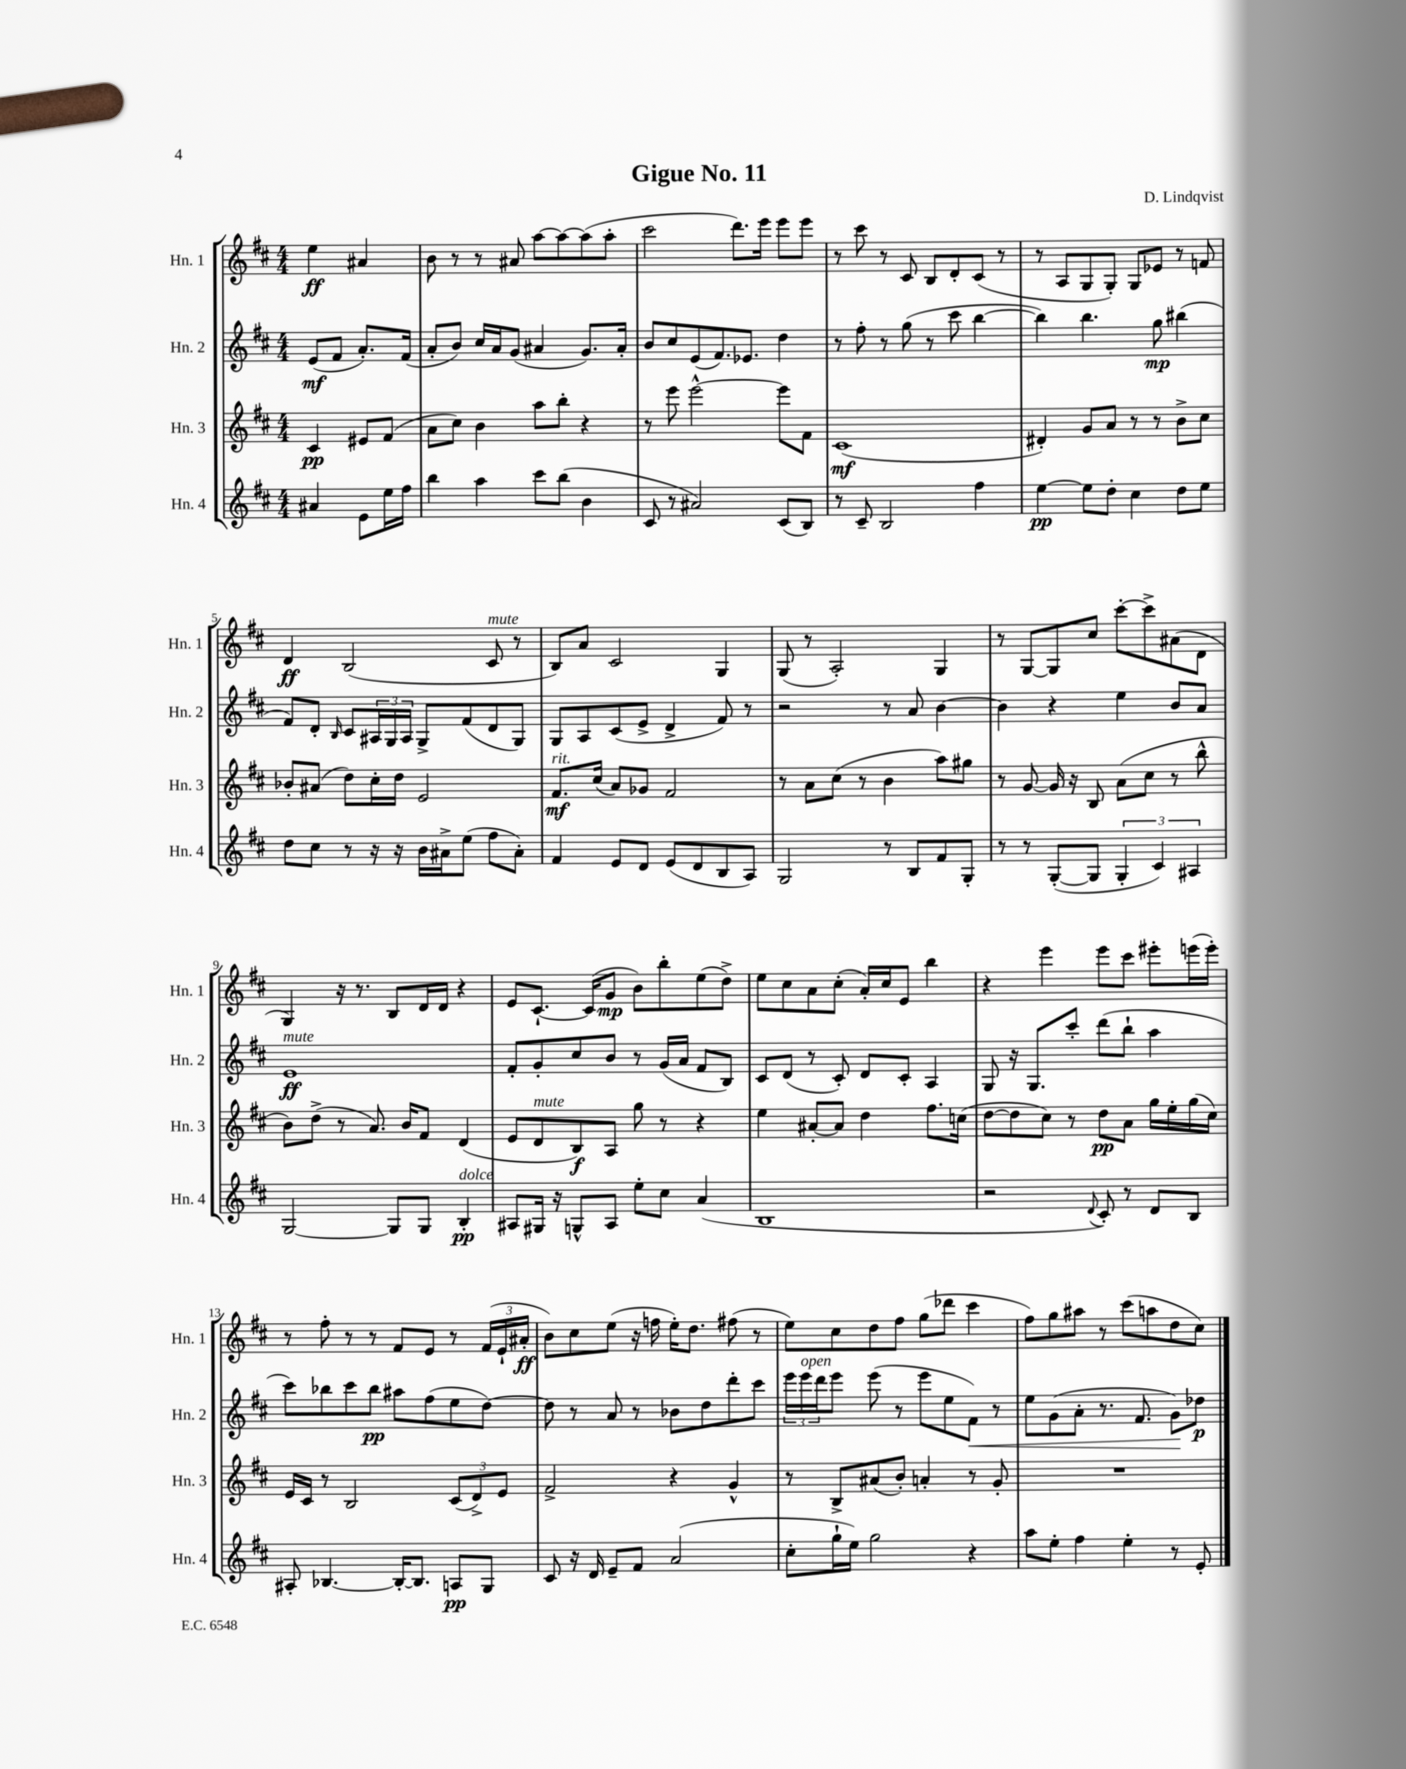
\header { title = "Gigue No. 11" composer = "D. Lindqvist" }
<<
\new StaffGroup <<
\new Staff = "s0" \with { instrumentName = "Hn. 1" shortInstrumentName = "Hn. 1" } {
    \clef treble \key d \major \numericTimeSignature \time 4/4 \partial 2
    e''4\ff ais'4 |
    b'8 r8 r8 ais'8 a''8~ a''8~ a''8( a''8-. |
    cis'''2 d'''8.) e'''16 e'''8 e'''8 |
    r8 cis'''8 r8 cis'8 b8 d'8-. cis'8( r8 |
    r8 a8 g8 g8-.) g8 ees'8 r8 f'8 |
    d'4\ff b2( cis'8^\markup { \italic "mute" } r8 |
    b8) a'8 cis'2 g4 |
    g8( r8 a2-.) g4 |
    r8 g8~ g8 cis''8 cis'''8~-. cis'''8-> ais'8( d'8 |
    g4) r16 r8. b8 d'16 d'16 r4 |
    e'8 cis'8.~-! cis'16( g'8\mp b'8) b''8-. e''8( d''8->) |
    e''8 cis''8 a'8 cis''8-.( a'16-.) cis''16 e'8 b''4 |
    r4 e'''4 e'''8 cis'''8 eis'''8-. e'''16( e'''16-.) |
    r8 fis''8-. r8 r8 fis'8 e'8 r8 \tuplet 3/2 { fis'16( e'16-! ais'16-.\ff } |
    b'8) cis''8 e''8( r16 f''16 e''16-.) d''8. fis''8( r8 |
    e''8) cis''8 d''8 fis''8 g''8( des'''8 cis'''4 |
    fis''8) g''8 ais''8 r8 cis'''8( a''8 d''8 cis''8) \bar "|." |
}
\new Staff = "s1" \with { instrumentName = "Hn. 2" shortInstrumentName = "Hn. 2" } {
    \clef treble \key d \major \numericTimeSignature \time 4/4 \partial 2
    e'8\mf( fis'8 a'8.-.) fis'16( |
    a'8-. b'8) cis''16 a'16 g'8( ais'4 g'8.) ais'16-. |
    b'8 cis''8 e'8( fis'8.) ees'8. d''4 |
    r8 fis''8-. r8 g''8( r8 cis'''8 b''4~ |
    b''4) b''4. g''8\mp bis''4( |
    fis'8) d'8-. \grace { b16 } cis'8 \tuplet 3/2 { ais16 g16 ais16 } g8-> fis'8( d'8 g8) |
    g8 a8 cis'8( e'8-> d'4-> fis'8) r8 |
    r2 r8 a'8 b'4~ |
    b'4 r4 e''4 b'8 a'8 |
    e'1\ff^\markup { \italic "mute" } |
    fis'8-. g'8-. cis''8 b'8 r8 g'16( a'16 fis'8 b8) |
    cis'8 d'8( r8 cis'8-.) d'8 cis'8-. a4 |
    g8 r16 g8. cis'''8-. d'''8( b''8-! a''4 |
    cis'''8) bes''8 cis'''8 bes''8\pp ais''8 fis''8( e''8 d''8~) |
    d''8 r8 a'8 r8 bes'8 d''8 d'''8-. cis'''8 |
    \tuplet 3/2 { e'''16 e'''16^\markup { \italic "open" } d'''16 } e'''8 e'''8( r8 e'''8 e''8 fis'8\<) r8 |
    e''8 g'8( a'8-. r8. fis'8. g'8\!) des''8\p \bar "|." |
}
\new Staff = "s2" \with { instrumentName = "Hn. 3" shortInstrumentName = "Hn. 3" } {
    \clef treble \key d \major \numericTimeSignature \time 4/4 \partial 2
    cis'4\pp eis'8 fis'8( |
    a'8 cis''8) b'4 a''8 b''8-. r4 |
    r8 e'''8 e'''2~-^ e'''8 fis'8 |
    cis'1\mf( |
    dis'4-.) g'8 a'8 r8 r8 b'8-> cis''8 |
    bes'8-. ais'8( d''8) cis''16-. d''16 e'2 |
    fis'8.\mf^\markup { \italic "rit." } cis''16( a'8) ges'8 fis'2 |
    r8 a'8 cis''8( r8 b'4 a''8) gis''8 |
    r8 g'8~ g'16 r16 b8 a'8( cis''8 r8 b''8-^ |
    b'8) d''8->( r8 a'8.) b'16 fis'8 d'4( |
    e'8 d'8^\markup { \italic "mute" } b8\f) a8 g''8 r8 r4 |
    e''4 ais'8~-. ais'8 d''4 fis''8. c''16( |
    d''8~ d''8 cis''8) r8 d''8\pp a'8 g''16 e''16-. g''16( cis''16) |
    e'16 cis'16 r8 b2 \tuplet 3/2 { cis'8( d'8->) e'8 } |
    fis'2-> r4 g'4-^ |
    r8 b8-> ais'8( b'8-.) a'4-. r8 g'8-. |
    R1 \bar "|." |
}
\new Staff = "s3" \with { instrumentName = "Hn. 4" shortInstrumentName = "Hn. 4" } {
    \clef treble \key d \major \numericTimeSignature \time 4/4 \partial 2
    ais'4 e'8 e''16 fis''16 |
    b''4 a''4 cis'''8 b''8( b'4 |
    cis'8 r8 ais'2) cis'8( b8) |
    r8 cis'8-- b2 fis''4 |
    e''4~\pp e''8 d''8-. cis''4 d''8 e''8 |
    d''8 cis''8 r8 r16 r16 b'16 ais'16-> e''8( fis''8 ais'8-.) |
    fis'4 e'8 d'8 e'8( d'8 b8 a8) |
    g2 r8 b8 fis'8 g8-. |
    r8 r8 g8~-.( g8 \tuplet 3/2 { g4-. cis'4) ais4 } |
    g2~ g8 g8 b4-.\pp^\markup { \italic "dolce" } |
    ais8 gis16 r16 g8-^ ais8 e''8-. cis''8 a'4( |
    b1 |
    r2 \appoggiatura { d'8 } cis'8-.) r8 d'8 b8 |
    ais8-. bes4.~ bes16~-. bes8. a8\pp g8 |
    cis'8 r16 d'16 e'8-- fis'8 a'2( |
    cis''8-. g''16-! e''16) g''2 r4 |
    a''8 e''8-. fis''4 e''4-. r8 e'8-. \bar "|." |
}
>>
>>
